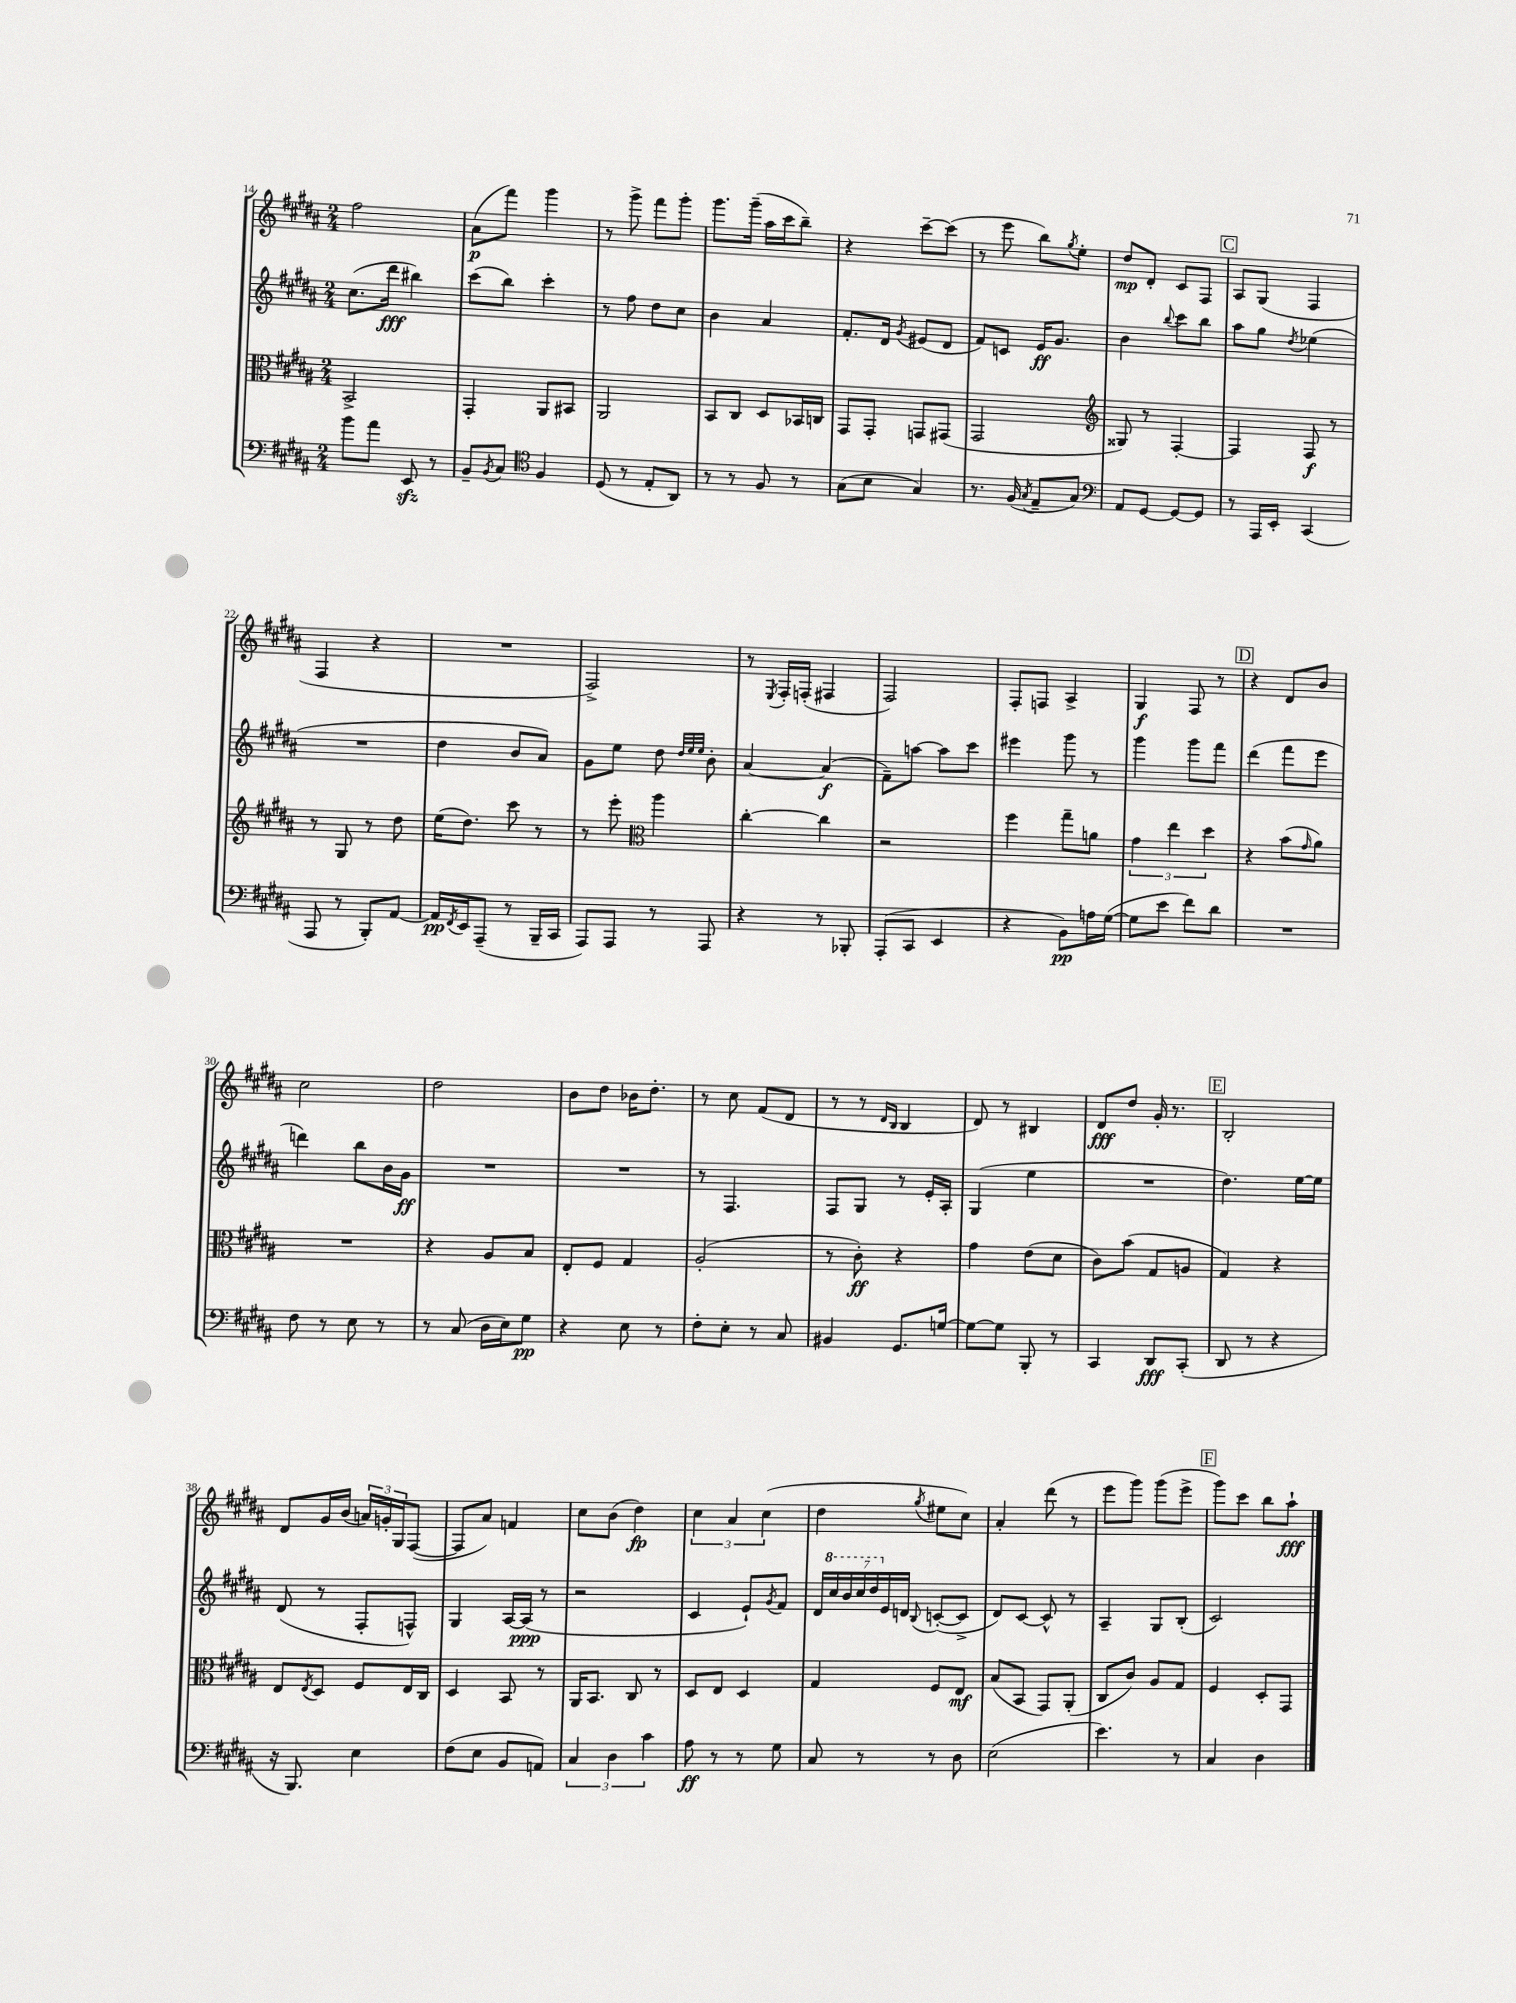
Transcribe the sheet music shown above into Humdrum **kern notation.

**kern	**dynam	**kern	**dynam	**kern	**dynam	**kern	**dynam
*part4	*part4	*part3	*part3	*part2	*part2	*part1	*part1
*staff4	*staff4	*staff3	*staff3	*staff2	*staff2	*staff1	*staff1
*clefF4	*	*clefC3	*	*clefG2	*	*clefG2	*
*k[f#c#g#d#a#]	*	*k[f#c#g#d#a#]	*	*k[f#c#g#d#a#]	*	*k[f#c#g#d#a#]	*
*M2/4	*	*M2/4	*	*M2/4	*	*M2/4	*
=14	=14	=14	=14	=14	=14	=14	=14
8b\L	.	2BB^/	.	(8.cc#\L	.	2ff#\	.
8a#\J	.	.	.	.	.	.	.
.	.	.	.	16ddd#\Jk	fff	.	.
8EEzz/	.	.	.	4bb#X\)	.	.	.
8r	.	.	.	.	.	.	.
=15	=15	=15	=15	=15	=15	=15	=15
8BB~/L	.	4GG#'/	.	(8ccc#\L	.	(8a#\L	p
8qBB/	.	.	.	.	.	.	.
8C#/J	.	.	.	8bb\J)	.	8fff#\J)	.
*clefC4	*	*	*	*	*	*	*
4F#/	.	8AA#/L	.	4ccc#'\	.	4ggg#\	.
.	.	8BB#X/J	.	.	.	.	.
=16	=16	=16	=16	=16	=16	=16	=16
(8D#/	.	2AA#/	.	8r	.	8r	.
8r	.	.	.	8ff#\	.	8ggg#^\	.
8E'/L	.	.	.	8dd#\L	.	8fff#\L	.
8AA#/J)	.	.	.	8cc#\J	.	8ggg#'\J	.
=17	=17	=17	=17	=17	=17	=17	=17
8r	.	8BB/L	.	4b\	.	8.ggg#\L	.
8r	.	8C#/J	.	.	.	.	.
.	.	.	.	.	.	(16ggg#~\Jk	.
8F#/	.	8D#/L	.	4a#/	.	16aa#\LL	.
.	.	.	.	.	.	16ccc#\J	.
8r	.	16BB-X/L	.	.	.	8bb~\J)	.
.	.	16Cn/JJ	.	.	.	.	.
=18	=18	=18	=18	=18	=18	=18	=18
(8G#\L	.	8GG#/L	.	8.f#'/L	.	4r	.
8B\J	.	8GG#'/J	.	.	.	.	.
.	.	.	.	16d#/Jk	.	.	.
.	.	.	.	8qg#/	.	.	.
4G#/)	.	8GGn/L	.	(8e#X/L	.	[8ccc#~\L	.
.	.	(8GG#X/J	.	8d#/J	.	(8ccc#\J]	.
=19	=19	=19	=19	=19	=19	=19	=19
8.r	.	2GG#/	.	8f#/L)	.	8r	.
.	.	.	.	8cn/J	.	8eee\	.
(16F#/	.	.	.	.	.	.	.
8qG#/	.	.	.	.	.	.	.
8E~/L	.	.	.	16e/KL	ff	8bb\L)	.
.	.	.	.	8.g#/J	.	.	.
.	.	.	.	.	.	8qgg#/	.
8G#/J)	.	.	.	.	.	8ee'\J	.
=20	=20	=20	=20	=20	=20	=20	=20
*clefF4	*	*clefG2	*	*	*	*	*
8AA#/L	.	8G##X/)	.	4b\	.	8dd#/L	mp
[8GG#/J	.	8r	.	.	.	8d#'/J	.
.	.	.	.	8qqbb/	.	.	.
8GG#/L_	.	[4F#'/	.	8ccc#\L	.	8c#/L	.
8GG#/J]	.	.	.	8bb\J	.	8F#/J	.
!!LO:REH:place=s1:t=C
=21	=21	=21	=21	=21	=21	=21	=21
8r	.	4F#/]	.	8aa#\L	.	8A#/L	.
16AAA#/LL	.	.	.	8gg#\J	.	(8G#/J	.
16EE'/JJ	.	.	.	.	.	.	.
.	.	.	.	8qdd#/	.	.	.
(4CC#/	.	8F#/	f	(4ee-X\	.	4F#/	.
.	.	8r	.	.	.	.	.
!!LO:LB:g=z
=22	=22	=22	=22	=22	=22	=22	=22
8AAA#/	.	8r	.	2r	.	4F#/	.
8r	.	8G#/	.	.	.	.	.
8BBB'/L)	.	8r	.	.	.	4r	.
[8AA#/J	.	8dd#\	.	.	.	.	.
=23	=23	=23	=23	=23	=23	=23	=23
16AA#/LL]	pp	(16ee\KL	.	4dd#\	.	2r	.
8qFF#/	.	.	.	.	.	.	.
16EE/J	.	8.dd#\J)	.	.	.	.	.
(8AAA#~/J	.	.	.	.	.	.	.
8r	.	8ccc#\	.	8b/L	.	.	.
16BBB~/LL	.	8r	.	8a#/J)	.	.	.
16CC#/JJ	.	.	.	.	.	.	.
=24	=24	=24	=24	=24	=24	=24	=24
8AAA#/L)	.	8r	.	8g#\L	.	2F#^/)	.
8AAA#/J	.	8eee'\	.	8ee\J	.	.	.
*	*	*clefC3	*	*	*	*	*
8r	.	4aa#\	.	8dd#\	.	.	.
.	.	.	.	32qqdd#/LLL	.	.	.
.	.	.	.	32qqee/	.	.	.
.	.	.	.	32qqee/JJJ	.	.	.
8AAA#/	.	.	.	8b'\	.	.	.
=25	=25	=25	=25	=25	=25	=25	=25
4r	.	[4cc#'\	.	[4a#/	.	8r	.
.	.	.	.	.	.	8qE/	.
.	.	.	.	.	.	16F#'/LL	.
.	.	.	.	.	.	(16Fn'/JJ	.
8r	.	4cc#\]	.	(4a#/]	f	4F#X/	.
8BBB-X'/	.	.	.	.	.	.	.
=26	=26	=26	=26	=26	=26	=26	=26
(8AAA#'/L	.	2r	.	8f#~\L)	.	2F#/)	.
8CC#/J	.	.	.	[8aan\J	.	.	.
4EE/	.	.	.	8aa\L]	.	.	.
.	.	.	.	8ccc#\J	.	.	.
=27	=27	=27	=27	=27	=27	=27	=27
4r	.	4ff#\	.	4eee#X\	.	8F#'/L	.
.	.	.	.	.	.	8Fn/J	.
8BB\L)	pp	8gg#~\L	.	8ggg#\	.	4A#^/	.
16An\L	.	8an\J	.	8r	.	.	.
([16G#\JJ	.	.	.	.	.	.	.
=28	=28	=28	=28	=28	=28	=28	=28
8G#\L]	.	6g#\	.	4ggg#\	.	4G#/	f
8e\J	.	.	.	.	.	.	.
.	.	6ee\	.	.	.	.	.
8f#\L)	.	.	.	8ggg#\L	.	8F#/	.
.	.	6dd#\	.	.	.	.	.
8d#\J	.	.	.	8fff#\J	.	8r	.
!!LO:REH:place=s1:t=D
=29	=29	=29	=29	=29	=29	=29	=29
2r	.	4r	.	(4ddd#\	.	4r	.
.	.	(8b\L	.	8fff#\L	.	8d#/L	.
.	.	16qqg#/	.	.	.	.	.
.	.	8a#\J)	.	8eee\J	.	8b/J	.
!!LO:LB:g=z
=30	=30	=30	=30	=30	=30	=30	=30
8F#\	.	2r	.	4dddn\)	.	2cc#\	.
8r	.	.	.	.	.	.	.
8E\	.	.	.	8bb\L	.	.	.
8r	.	.	.	16b\L	.	.	.
.	.	.	.	16g#\JJ	ff	.	.
=31	=31	=31	=31	=31	=31	=31	=31
8r	.	4r	.	2r	.	2dd#\	.
(8C#/	.	.	.	.	.	.	.
16D#\LL	.	8A#/L	.	.	.	.	.
16E\J)	.	.	.	.	.	.	.
8G#\J	pp	8B/J	.	.	.	.	.
=32	=32	=32	=32	=32	=32	=32	=32
4r	.	8E'/L	.	2r	.	8b\L	.
.	.	8F#/J	.	.	.	8dd#\J	.
8E\	.	4G#/	.	.	.	16b-X\KL	.
.	.	.	.	.	.	8.dd#'\J	.
8r	.	.	.	.	.	.	.
=33	=33	=33	=33	=33	=33	=33	=33
8F#'\L	.	(2A#'/	.	8r	.	8r	.
8E'\J	.	.	.	4.F#/	.	8cc#\	.
8r	.	.	.	.	.	(8f#/L	.
8C#/	.	.	.	.	.	8d#/J	.
=34	=34	=34	=34	=34	=34	=34	=34
4BB#X/	.	8r	.	8F#/L	.	8r	.
.	.	8c#'\)	ff	8G#/J	.	8r	.
.	.	.	.	.	.	16qqd#/LL	.
.	.	.	.	.	.	16qqB/JJ	.
8.GG#/L	.	4r	.	8r	.	4B/	.
.	.	.	.	16e'/LL	.	.	.
[16Gn/Jk	.	.	.	16A#'/JJ	.	.	.
=35	=35	=35	=35	=35	=35	=35	=35
8G\L_	.	4g#\	.	(4G#/	.	8d#/)	.
8G\J]	.	.	.	.	.	8r	.
8BBB'/	.	(8e\L	.	4ee\	.	4B#X/	.
8r	.	8d#\J	.	.	.	.	.
=36	=36	=36	=36	=36	=36	=36	=36
4CC#/	.	8c#\L)	.	2r	.	8d#/L	fff
.	.	(8b\J	.	.	.	8dd#/J	.
8DD#/L	fff	8G#/L	.	.	.	16g#'/	.
.	.	.	.	.	.	8.r	.
(8CC#'/J	.	8An/J	.	.	.	.	.
!!LO:REH:place=s1:t=E
=37	=37	=37	=37	=37	=37	=37	=37
8DD#/	.	4G#/)	.	4.dd#\)	.	2B'/	.
8r	.	.	.	.	.	.	.
4r	.	4r	.	.	.	.	.
.	.	.	.	[16ee\LL	.	.	.
.	.	.	.	16ee\JJ]	.	.	.
!!LO:LB:g=z
=38	=38	=38	=38	=38	=38	=38	=38
16r	.	8E/L	.	(8d#/	.	8d#/L	.
8.BBB/)	.	.	.	.	.	.	.
.	.	8qE/	.	.	.	.	.
.	.	8D#/J	.	8r	.	16g#/L	.
.	.	.	.	.	.	(16b/JJ	.
4E\	.	8F#/L	.	8F#'/L	.	24an/LL)	.
.	.	.	.	.	.	24gn'/	.
.	.	.	.	.	.	24G#/J	.
.	.	16E/L	.	8Fn^^/J)	.	([8F#/J	.
.	.	16C#/JJ	.	.	.	.	.
=39	=39	=39	=39	=39	=39	=39	=39
(8F#\L	.	4D#/	.	4G#/	.	8F#/L]	.
8E\J	.	.	.	.	.	8a#/J)	.
8BB/L	.	8BB/	.	[16A#/LL	.	4fn/	.
.	.	.	.	(16A#/JJ]	ppp	.	.
8AAn/J)	.	8r	.	8r	.	.	.
=40	=40	=40	=40	=40	=40	=40	=40
6C#/	.	16AA#/KL	.	2r	.	8cc#\L	.
.	.	8.BB/J	.	.	.	.	.
.	.	.	.	.	.	(8b\J	.
6D#\	.	.	.	.	.	.	.
.	.	8C#/	.	.	.	4dd#\)	fp
6c#\	.	.	.	.	.	.	.
.	.	8r	.	.	.	.	.
=41	=41	=41	=41	=41	=41	=41	=41
8A#\	ff	8D#/L	.	4c#/	.	6cc#\	.
8r	.	8E/J	.	.	.	.	.
.	.	.	.	.	.	6a#/	.
8r	.	4D#/	.	8e`/L)	.	.	.
.	.	.	.	.	.	(6cc#\	.
.	.	.	.	8qg#/	.	.	.
8G#\	.	.	.	8f#/J	.	.	.
=42	=42	=42	=42	=42	=42	=42	=42
8C#/	.	4G#/	.	28d#/LL	.	4dd#\	.
*	*	*	*	*8va	*	*	*
.	.	.	.	28ccc#/	.	.	.
.	.	.	.	28bb/	.	.	.
.	.	.	.	28ccc#/	.	.	.
8r	.	.	.	.	.	.	.
.	.	.	.	28ddd#/	.	.	.
*	*	*	*	*X8va	*	*	*
.	.	.	.	28e/	.	.	.
.	.	.	.	28dn/JJ	.	.	.
.	.	.	.	8qqB/	.	8qgg#/	.
8r	.	8F#/L	.	([8cn'/L	.	8ee#X\L	.
8D#\	.	8E/J	mf	8c^/J]	.	8cc#\J)	.
=43	=43	=43	=43	=43	=43	=43	=43
(2E\	.	(8B/L	.	8d#/L)	.	4a#'/	.
.	.	8BB/J	.	[8c#/J	.	.	.
.	.	8GG#/L)	.	8c#^^/]	.	(8ddd#\	.
.	.	(8AA#'/J	.	8r	.	8r	.
=44	=44	=44	=44	=44	=44	=44	=44
4.e\)	.	8C#/L	.	4A#~/	.	8eee\L	.
.	.	8c#/J)	.	.	.	8ggg#\J)	.
.	.	8A#/L	.	8G#/L	.	(8ggg#\L	.
8r	.	8G#/J	.	(8B'/J	.	8eee^\J	.
!!LO:REH:place=s1:t=F
=45	=45	=45	=45	=45	=45	=45	=45
4C#/	.	4F#/	.	2c#/)	.	8ggg#\L)	.
.	.	.	.	.	.	8ccc#\J	.
4D#\	.	8D#'/L	.	.	.	8bb\L	.
.	.	8GG#/J	.	.	.	8aa#`\J	fff
==	==	==	==	==	==	==	==
*-	*-	*-	*-	*-	*-	*-	*-
